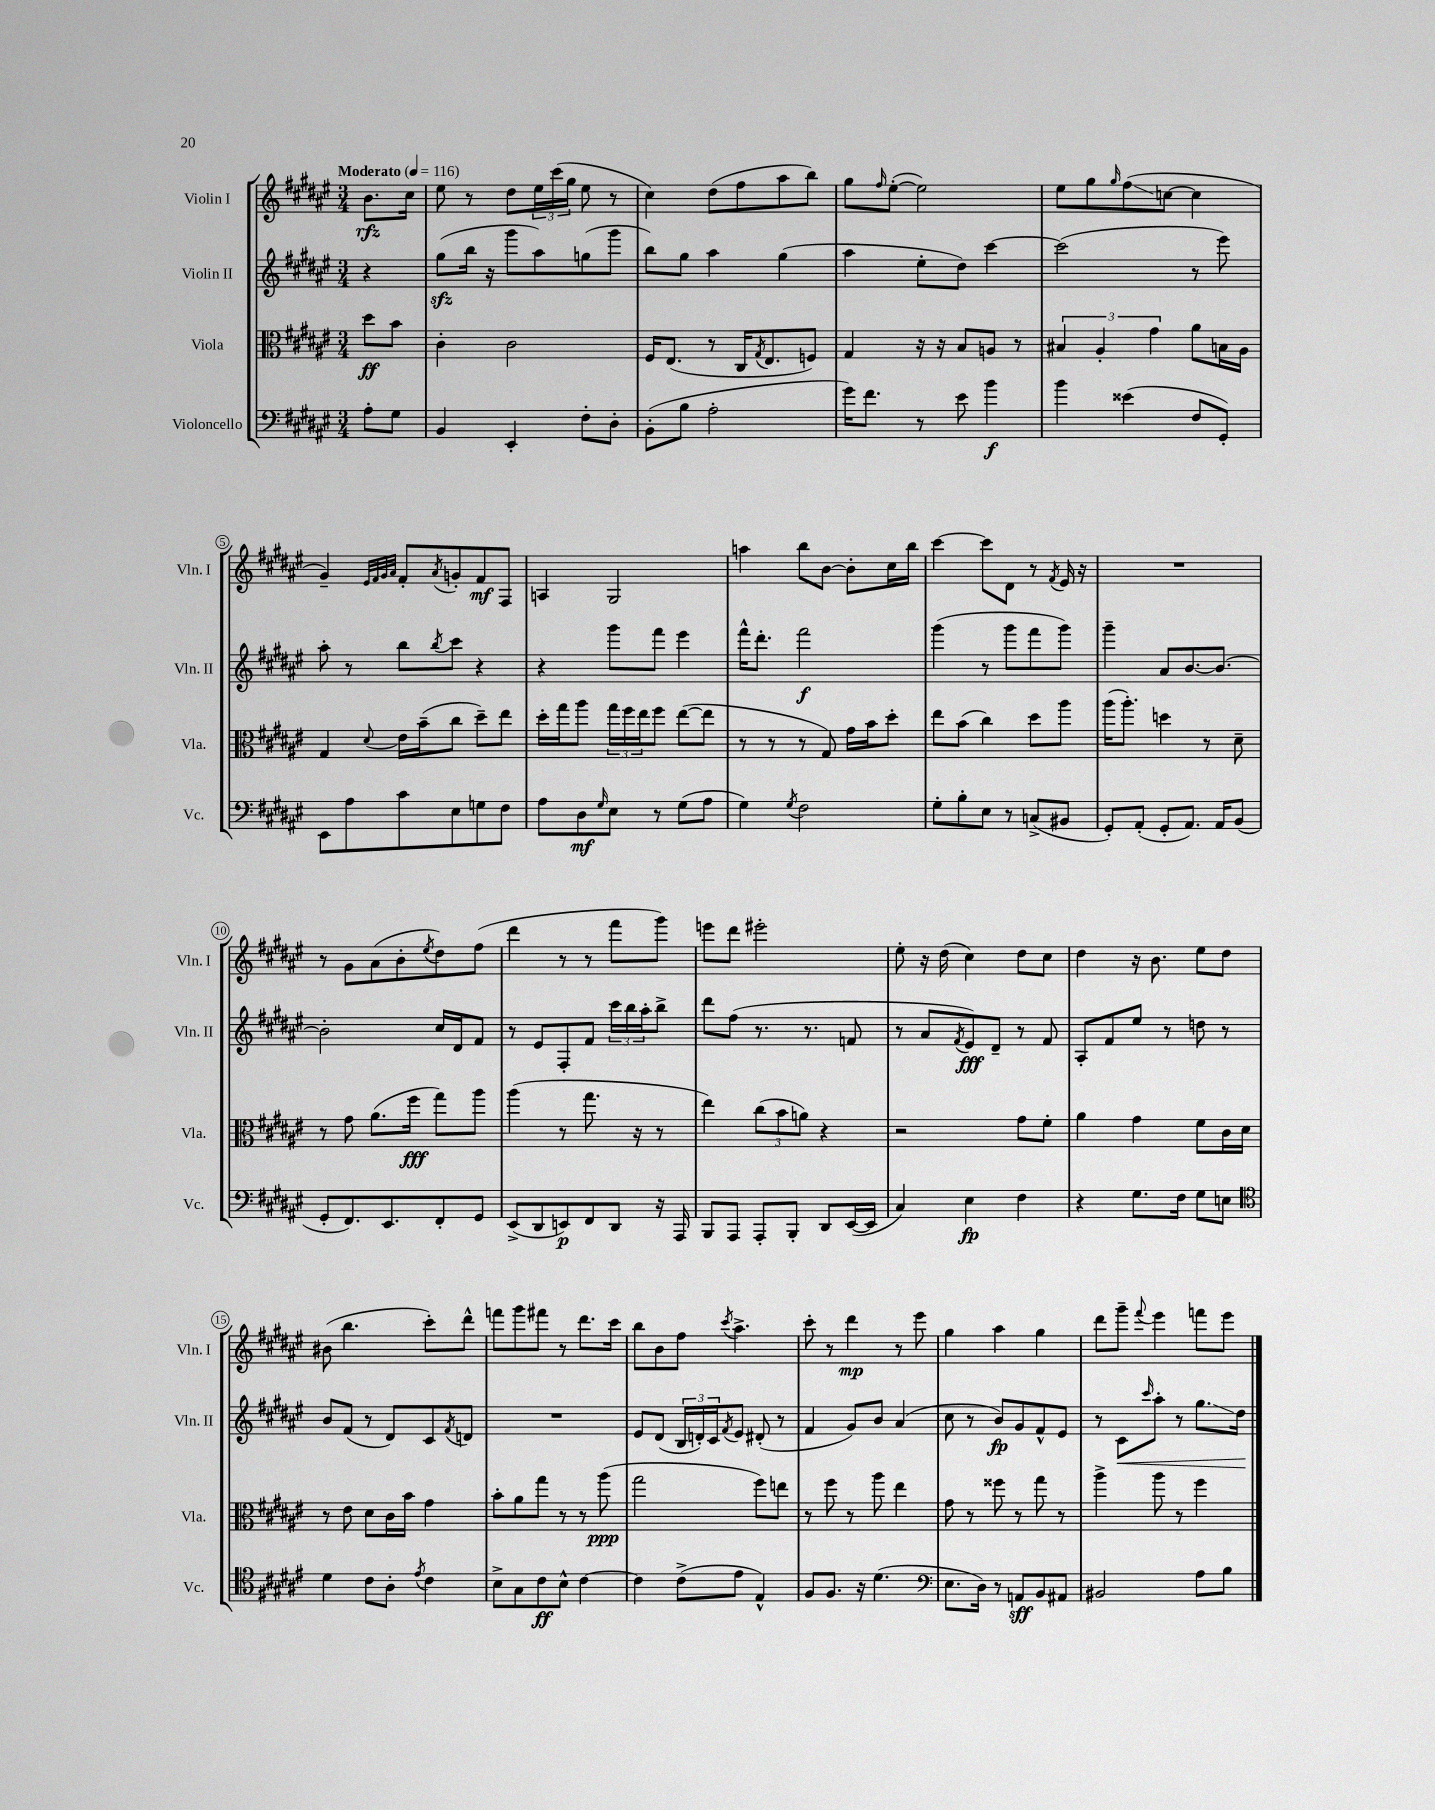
<<
\new StaffGroup <<
\new Staff = "s0" \with { instrumentName = "Violin I" shortInstrumentName = "Vln. I" } {
    \clef treble \key fis \major \numericTimeSignature \time 3/4 \partial 4 \tempo "Moderato" 4 = 116
    b'8.\rfz cis''16 |
    eis''8 r8 dis''8 \tuplet 3/2 { eis''16 cis'''16( gis''16 } eis''8 r8 |
    cis''4) dis''8( fis''8 ais''8 b''8) |
    gis''8 \grace { fis''16 } eis''8~-.( eis''2) |
    eis''8 gis''8 \grace { gis''16 } fis''8\glissando( c''8~ c''4 |
    gis'4--) \grace { eis'32 fis'32 gis'32 ais'32 } fis'8-. \acciaccatura { ais'8 } g'8-. fis'8\mf fis8 |
    a4 gis2 |
    a''4 b''8 b'8~ b'8-. cis''16 b''16 |
    cis'''4~ cis'''8 dis'8 r8 \acciaccatura { fis'8 } eis'16 r16 |
    R2. |
    r8 gis'8 ais'8( b'8-. \acciaccatura { eis''8 } dis''8) fis''8( |
    dis'''4 r8 r8 fis'''8 gis'''8) |
    e'''8 dis'''8 eis'''2-. |
    eis''8-. r16 dis''16( cis''4) dis''8 cis''8 |
    dis''4 r16 b'8. eis''8 dis''8 |
    bis'8( b''4. cis'''8-.) dis'''8-^ |
    f'''8 gis'''8 fis'''8 r8 dis'''8. cis'''16 |
    b''8 b'8 fis''8 \acciaccatura { cis'''8 } ais''4.-> |
    cis'''8-. r8 dis'''4\mp r8 eis'''8 |
    gis''4 ais''4 gis''4 |
    dis'''8 gis'''8-- \appoggiatura { fis'''8 } eis'''4 f'''8 eis'''8 \bar "|." |
}
\new Staff = "s1" \with { instrumentName = "Violin II" shortInstrumentName = "Vln. II" } {
    \clef treble \key fis \major \numericTimeSignature \time 3/4 \partial 4
    r4 |
    gis''8\sfz( b''16 r16 gis'''8 ais''8) g''8( gis'''8 |
    b''8) gis''8 ais''4 gis''4( |
    ais''4 eis''8-. dis''8) cis'''4~ |
    cis'''2( r8 eis'''8) |
    ais''8-. r8 b''8 \acciaccatura { b''8 } cis'''8 r4 |
    r4 gis'''8 fis'''8 eis'''4 |
    fis'''16-^ dis'''8.-. fis'''2\f |
    gis'''4( r8 gis'''8 fis'''8 gis'''8) |
    gis'''4-- ais'8 b'8.~ b'8.~ |
    b'2-. cis''16 dis'16 fis'8 |
    r8 eis'8 fis8-. fis'8 \tuplet 3/2 { cis'''16 b''16 ais''16-. } b''8-> |
    dis'''8 fis''8( r8. r8. f'8 |
    r8 ais'8 \acciaccatura { fis'8 } eis'8\fff) dis'8-- r8 fis'8 |
    ais8-. fis'8 eis''8 r8 d''8 r8 |
    b'8 fis'8( r8 dis'8) cis'8 \acciaccatura { fis'8 } d'8 |
    R2. |
    eis'8 dis'8( \tuplet 3/2 { b16 d'16-.) cis'16 } \acciaccatura { fis'8 } eis'8 dis'8-.( r8 |
    fis'4 gis'8) b'8 ais'4( |
    cis''8 r8 b'8\fp) gis'8 fis'8-^ eis'8 |
    r8 cis'8\< \grace { cis'''16 } ais''8-. r8 gis''8.\glissando dis''16\! \bar "|." |
}
\new Staff = "s2" \with { instrumentName = "Viola" shortInstrumentName = "Vla." } {
    \clef alto \key fis \major \numericTimeSignature \time 3/4 \partial 4
    dis''8\ff b'8 |
    cis'4-. cis'2 |
    fis16 eis8.( r8 cis16 \acciaccatura { gis8 } eis8. f8) |
    gis4 r16 r16 b8 a8 r8 |
    \tuplet 3/2 { bis4 ais4-. gis'4 } ais'8 b16 ais16 |
    gis4 \appoggiatura { dis'8 } eis'16 b'16--( cis''8 dis''8--) eis''8 |
    dis''16-. gis''16 ais''8 \tuplet 3/2 { gis''16 fis''16 eis''16 } fis''8 eis''8~( eis''8 |
    r8 r8 r8 gis8) gis'16 b'16 dis''8-. |
    eis''8 b'8( cis''4) dis''8 ais''8 |
    ais''16( ais''8.-.) d''4 r8 dis'8-- |
    r8 gis'8 ais'8.( fis''16\fff gis''8) ais''8 |
    ais''4( r8 gis''8. r16 r8 |
    eis''4) \tuplet 3/2 { cis''8( b'8 a'8) } r4 |
    r2 gis'8 fis'8-. |
    ais'4 gis'4 fis'8 cis'16 dis'16 |
    r8 eis'8 dis'8 cis'16 b'16 gis'4 |
    b'8-. ais'8 gis''8 r8 r8 ais''8\ppp( |
    gis''2 fis''8) e''8 |
    r8 fis''8 r8 ais''8 eis''4 |
    gis'8 r8 fisis''8 r8 gis''8 r8 |
    ais''4-> ais''8 r8 fis''4 \bar "|." |
}
\new Staff = "s3" \with { instrumentName = "Violoncello" shortInstrumentName = "Vc." } {
    \clef bass \key fis \major \numericTimeSignature \time 3/4 \partial 4
    ais8-. gis8 |
    b,4 eis,4-. fis8-. dis8-. |
    b,8-.( b8 ais2-. |
    gis'16) fis'8. r8 eis'8 b'4\f |
    b'4 eisis'4( fis8 gis,8-.) |
    eis,8 ais8 cis'8 eis8 g8 fis8 |
    ais8 dis8\mf \grace { gis16 } eis8 r8 gis8( ais8 |
    gis4) \acciaccatura { gis8 } fis2 |
    gis8-. b8-. eis8 r8 c8->( bis,8 |
    gis,8-.) ais,8-.( gis,8-. ais,8.) ais,16 b,8( |
    gis,8-. fis,8.) eis,8. fis,8-. gis,8 |
    eis,8->( dis,8 e,8\p) fis,8 dis,8 r16 ais,,16 |
    b,,8 ais,,8 ais,,8-. b,,8-. dis,8 eis,16~( eis,16 |
    cis4) eis4\fp fis4 |
    r4 gis8. fis16 gis8 e8 |
    \clef tenor dis'4 cis'8 ais8-. \acciaccatura { eis'8 } cis'4 |
    b8-> gis8 cis'8\ff b8-^ cis'4~ |
    cis'4 cis'8->( eis'8 eis4-^) |
    fis8 fis8. r16 dis'4.( |
    \clef bass eis8. dis16) r8 a,8\sff b,8 ais,8 |
    bis,2 ais8 b8 \bar "|." |
}
>>
>>
\layout { \context { \Score \override BarNumber.stencil = #(make-stencil-circler 0.1 0.3 ly:text-interface::print) } }
